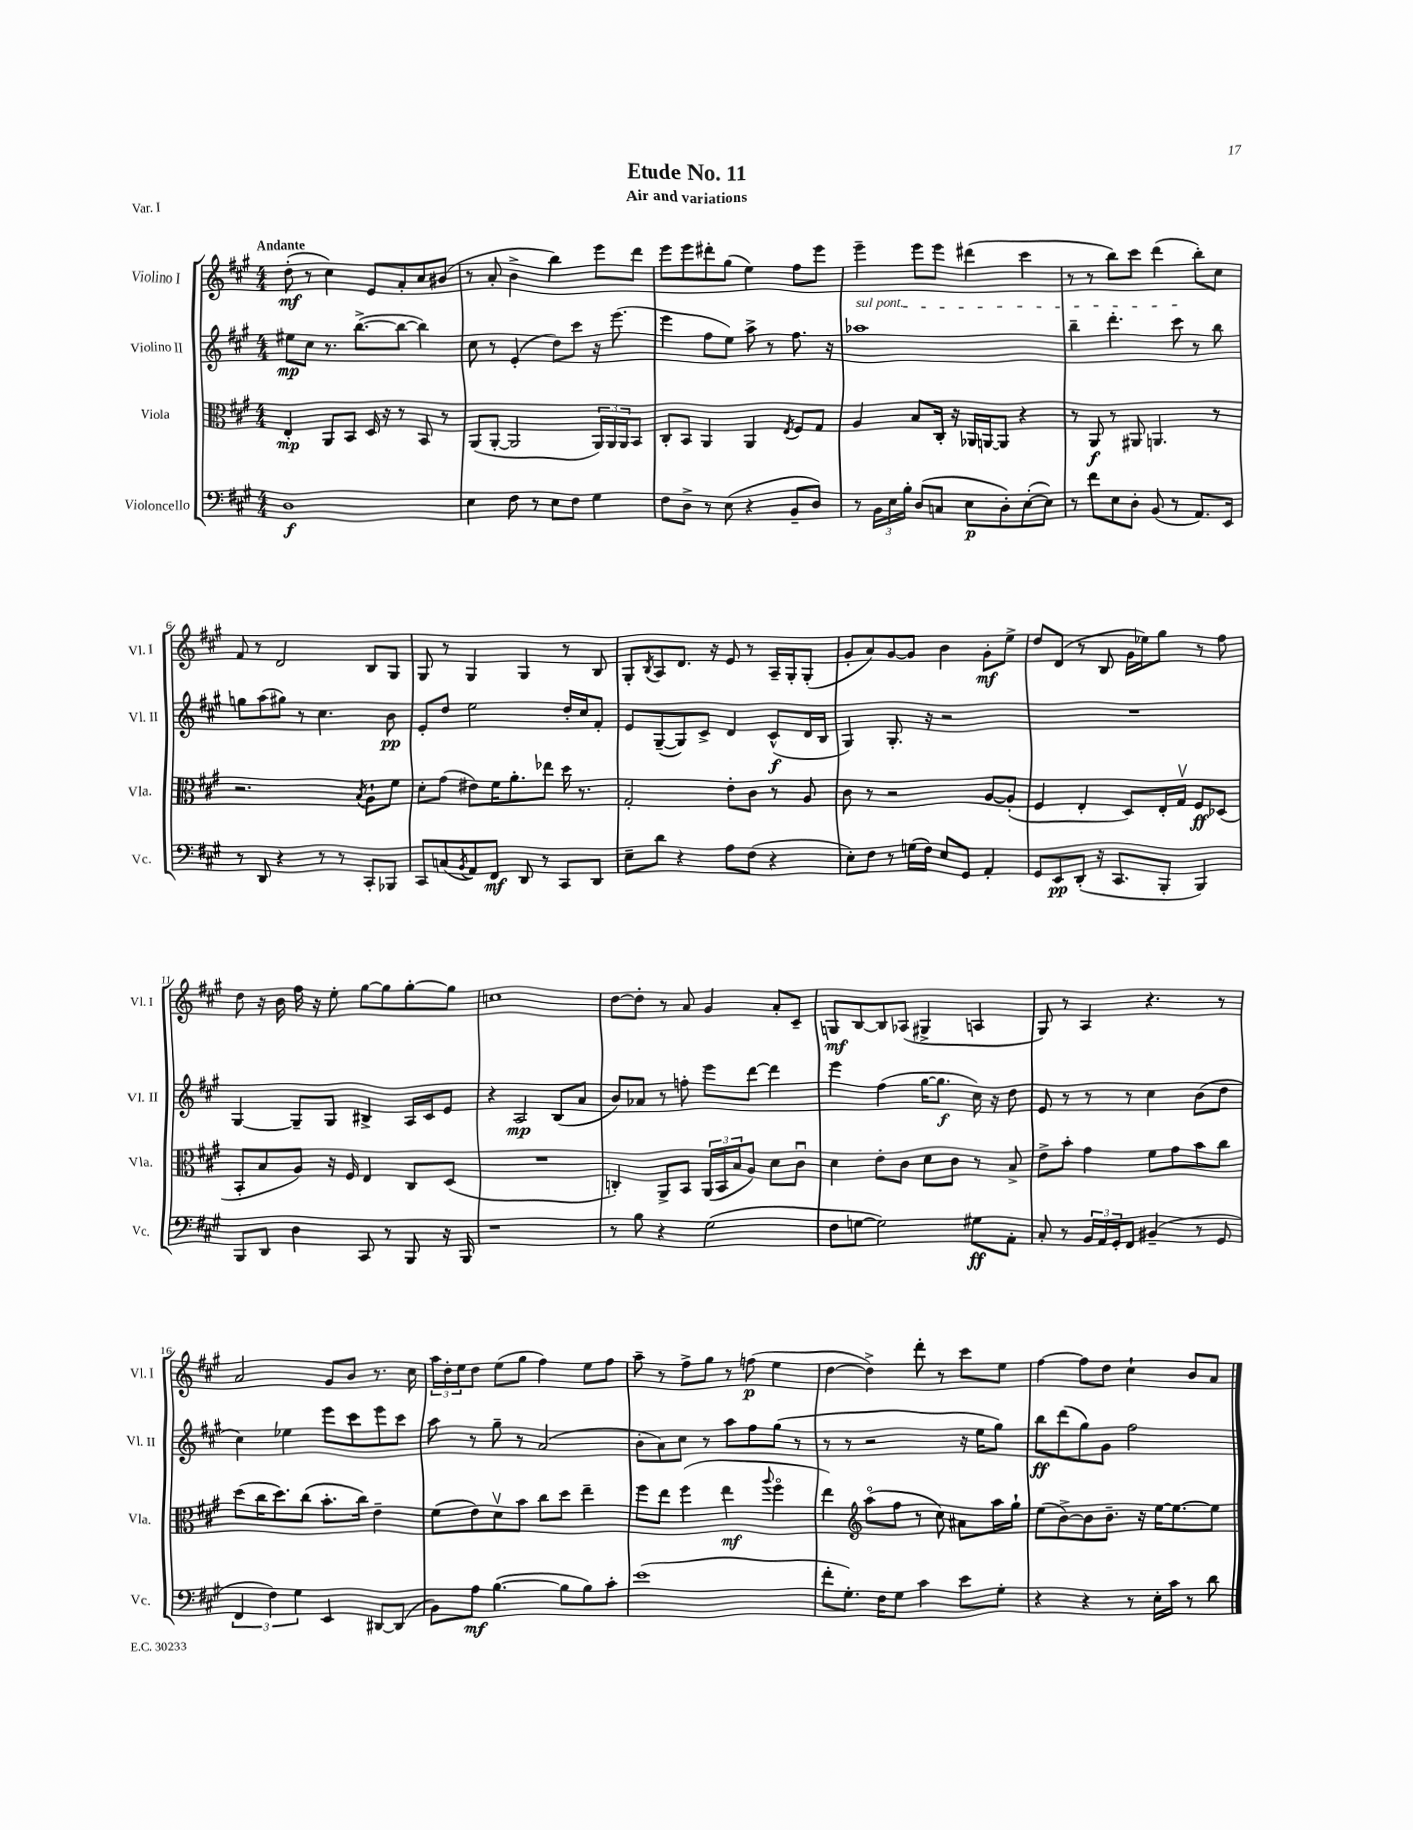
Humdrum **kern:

**kern	**kern	**kern	**kern
*staff4	*staff3	*staff2	*staff1
*clefF4	*clefC3	*clefG2	*clefG2
*k[f#c#g#]	*k[f#c#g#]	*k[f#c#g#]	*k[f#c#g#]
*M4/4	*M4/4	*M4/4	*M4/4
1D	4E'/	8ee#\L	(8dd'\
.	.	8cc#\J	8r
.	8AA/L	8.r	4cc#\)
.	8BB/J	.	.
.	.	([8.bb^\L	.
.	16D/	.	8e/L
.	16r	.	.
.	8r	8bb\_J	8a'/
.	8BB/	4bb\])	8cc#/
.	8r	.	(8b#/J
=	=	=	=
4E\	(8AA/L	8cc#\	8r
.	[8AA'/J	8r	8a'/
8F#\	2AA/]	(4e'/	4b^\
8r	.	.	.
8E\L	.	8dd\L)	4bb\)
8F#\J	.	8ccc#\J	.
4G#\	24AA/LL)	16r	8eee\L
.	24AA/	.	.
.	.	(8.eee\	.
.	24AA/J	.	.
.	8BB/J	.	8ddd\J
=	=	=	=
8F#\L	8C#'/L	4eee\	8eee\L
8D^\J	8BB/J	.	8eee\
8r	4AA/	8ff#\L	8ddd#'\
(8E\	.	8ee\J)	(8gg#\J
4r	4AA/	8aa^\	4ee\)
.	.	8r	.
.	8qE/	.	.
8BB~/L	8F#/L	8.ff#\	8ff#\L
8D/J)	8G#/J	.	8eee\J
.	.	16r	.
=	=	=	=
8r	4A/	1aa-	4eee~\
24BB\LL	.	.	.
24E\	.	.	.
24B'\JJ	.	.	.
(8D/L	8B/L	.	8eee\L
8C/J	16C#'/Jk	.	8eee\J
.	16r	.	.
8E\L	16AA-/LL	.	(4ddd#\
.	[16AA/J	.	.
8D'\)	8AA/]J	.	.
([8E'\	4r	.	4ccc#\
8E\]J)	.	.	.
=	=	=	=
8r	8r	4bb~\	8r
8f#\L	8AA/	.	8r
8E\	8r	4.ddd'\	8bb\L)
8D'\J	8AA#/	.	8ccc#\J
(8BB/	4.AA/	.	(4ddd\
8r	.	8ccc#\	.
8.AA/L)	.	8r	8bb'\L)
.	8r	8bb\	8cc#\J
16EE/Jk	.	.	.
=	=	=	=
8r	2.r	8gg\L	8f#/
8DD/	.	(8aa\	8r
4r	.	8gg#\J)	2d/
.	.	8r	.
8r	.	4.cc#\	.
8r	.	.	.
.	8qB/	.	.
8CC#'/L	8A`\L	.	8B/L
8BBB-/J	8f#\J	8b\	8G#/J
=	=	=	=
8CC#/L	8d'\L	8e'/L	8G#/
(8C/	(8g#\J	8dd/J	8r
8qBB/	.	.	.
8AA/)	8e#\L)	2ee\	4G#/
8FF#/J	16f#\K	.	.
.	8.a'\	.	.
8DD/	.	.	4G#/
8r	8ee-\J	.	.
8CC#/L	16dd\	16dd'/LL	8r
.	8.r	16cc#/J	.
8DD/J	.	8f#'/J	8B/
=	=	=	=
8E~\L	2G#'/	8e/L	8G#'/L
.	.	.	8qB/
8d\J	.	([8G#~/	8A/
4r	.	8G#/])	8.d/J
.	.	8c#^/J	.
.	.	.	16r
8A\L	8e'\L	4d/	8e/
(8F#\J	8c#\J	.	8r
4r	8r	(8c#^^/L	16A~/LL
.	.	.	16G#'/J
.	8A/	16d/L	(8G#'/J
.	.	16B/JJ	.
=	=	=	=
8E'\L)	8c#\	4G#/)	8g#'/L
8F#\J	8r	.	8a/)
8r	2r	8.G#'/	[8g#/
(16G\LL	.	.	8g#/]J
16F#\JJ)	.	16r	.
8E/L	.	2r	4b\
8GG#/J	.	.	.
4AA'/	[8A/L	.	8g#'\L
.	(8A'/]J	.	8ee^\J
=	=	=	=
8GG#/L	4F#/	1r	8dd/L
8EE/	.	.	(8d/J
(8DD'/J	4E'/	.	8r
16r	.	.	8B/
8.CC#/L	.	.	.
.	8D/L)	.	16g#\LL
.	.	.	16ee-\J)
8BBB'/J	16E'/L	.	8gg#\J
.	16G#v/JJ	.	.
4BBB/)	8F#/L	.	8r
.	(8D-/J	.	8ff#\
=	=	=	=
8BBB/L	8BB'/L	[4G#/	8dd\
8DD/J	8B/	.	16r
.	.	.	16b\
4D\	8A/J)	8G#~/]L	16ff#\
.	.	.	16r
.	16r	8G#/J	8ee'\
.	16F#/	.	.
8CC#/	4E/	4B#^/	[8gg#\L
8r	.	.	8gg#\]
8BBB/	8C#/L	16A/LL	[8gg#'\
.	.	16c#/J	.
16r	(8D/J	8e/J	8gg#\]J
16BBB/	.	.	.
=	=	=	=
1r	1r	4r	1cc
.	.	2A/	.
.	.	(8B/L	.
.	.	8a/J	.
=	=	=	=
8r	4C'/)	8b/L)	[8dd\L
8B\	.	8a-/J	8dd'\]J
4r	8AA^/L	8r	8r
.	8BB/J	8ff'\	8a/
(2G#\	(24AA/LL	8eee\L	4g#/
.	24BB/	.	.
.	24B/J	.	.
.	8A/J)	[8ddd\J	.
.	8d\L	4ddd\]	8a'/L
.	8c#u\J	.	8c#~/J
=	=	=	=
8F#\L	4d\	4eee\	8G/L
[8G\J	.	.	[8B/
2G\])	8e'\L	(4ff#\	8B/]
.	8c#\J	.	(8A-/J
.	8d\L	[16gg#\LK	4G#^/
.	.	8.gg#\]J	.
.	8c#\J	.	.
8G#\L	8r	16cc#\)	4A/
.	.	16r	.
8AA'\J	8B^/	8dd\	.
=	=	=	=
8C#'/	8e^\L	8e/	8G#/)
8r	8b'\J	8r	8r
24BB/LL	4g#\	8r	4A/
24AA/	.	.	.
24GG#'/J	.	.	.
8FF#/J	.	8r	.
(4BB#~/	8f#\L	4cc#\	4.r
.	8g#\	.	.
8r	8b\	(8b\L	.
8GG#/	8cc#\J	8dd\J	8r
=	=	=	=
6FF#/	(8dd\L	4cc#\)	2a/
.	16cc#\K	.	.
6F#\)	.	.	.
.	8.dd\)	.	.
.	.	4ee-\	.
6G#\	.	.	.
.	(8cc#\J	.	.
4EE/	8.b'\L	8eee\L	8g#/L
.	.	8ccc#\	8b/J
.	16cc#\Jk)	.	.
[8DD#/L	4e~\	8eee\	8.r
(8DD#/]J	.	8ccc#\J	.
.	.	.	16cc#\
=	=	=	=
8BB\L)	(8f#\L	8aa\	24aa\LL
.	.	.	24dd'\
.	.	.	24ee\J
8A\J	8e\)	8r	8dd\J
([4.B\	8dv\	8gg#~\	(8ee\L
.	8b\J	8r	8gg#\J
.	8cc#\L	(2a/	4ff#\)
8B\]L	8dd\J	.	.
8B\)	4ee~\	.	8ee\L
8c#'\J	.	.	8ff#\J
=	=	=	=
(1e	8ff#\L	8b'\L	8aa~\
.	8ee\J	8a\)	8r
.	(4ff#\	8cc#\J	8ff#^\L
.	.	8r	8gg#\J
.	4ee\	8aa\L	8r
.	.	8ff#\	(8ff\
.	8qqaa/	.	.
.	4ff#o\	(8gg#\J	4ee\
.	.	8r	.
=	=	=	=
8f#'\L	4ee\)	8r	[4dd\
8.G#'\J)	.	8r	.
*	*clefG2	*	*
.	(8aao\L	2r	4dd^\])
16F#\LK	.	.	.
8G#\J	8ff#\J	.	.
4c#\	8r	.	8ddd'\
.	8cc#\)	.	8r
8e\L	8a#\L	16r	8ccc#\L
.	.	16ee\LK	.
8G#'\J	16aa\L	8gg#\J)	8ee\J
.	16gg#`\JJ	.	.
=	=	=	=
4r	(8ee\L	8bb\L	[4ff#\
.	[8b^\)	(8ddd\	.
4r	8b\]	8gg#\)	8ff#\]L
.	8.b~\J	8g#\J	8dd\J
8r	.	2ff#\	4cc#`\
.	16r	.	.
16E'\LL	[16ee\LK	.	.
16c#\JJ	8.ee\_	.	.
8r	.	.	8b/L
8d\	8ee\]J	.	8a/J
==	==	==	==
*-	*-	*-	*-
